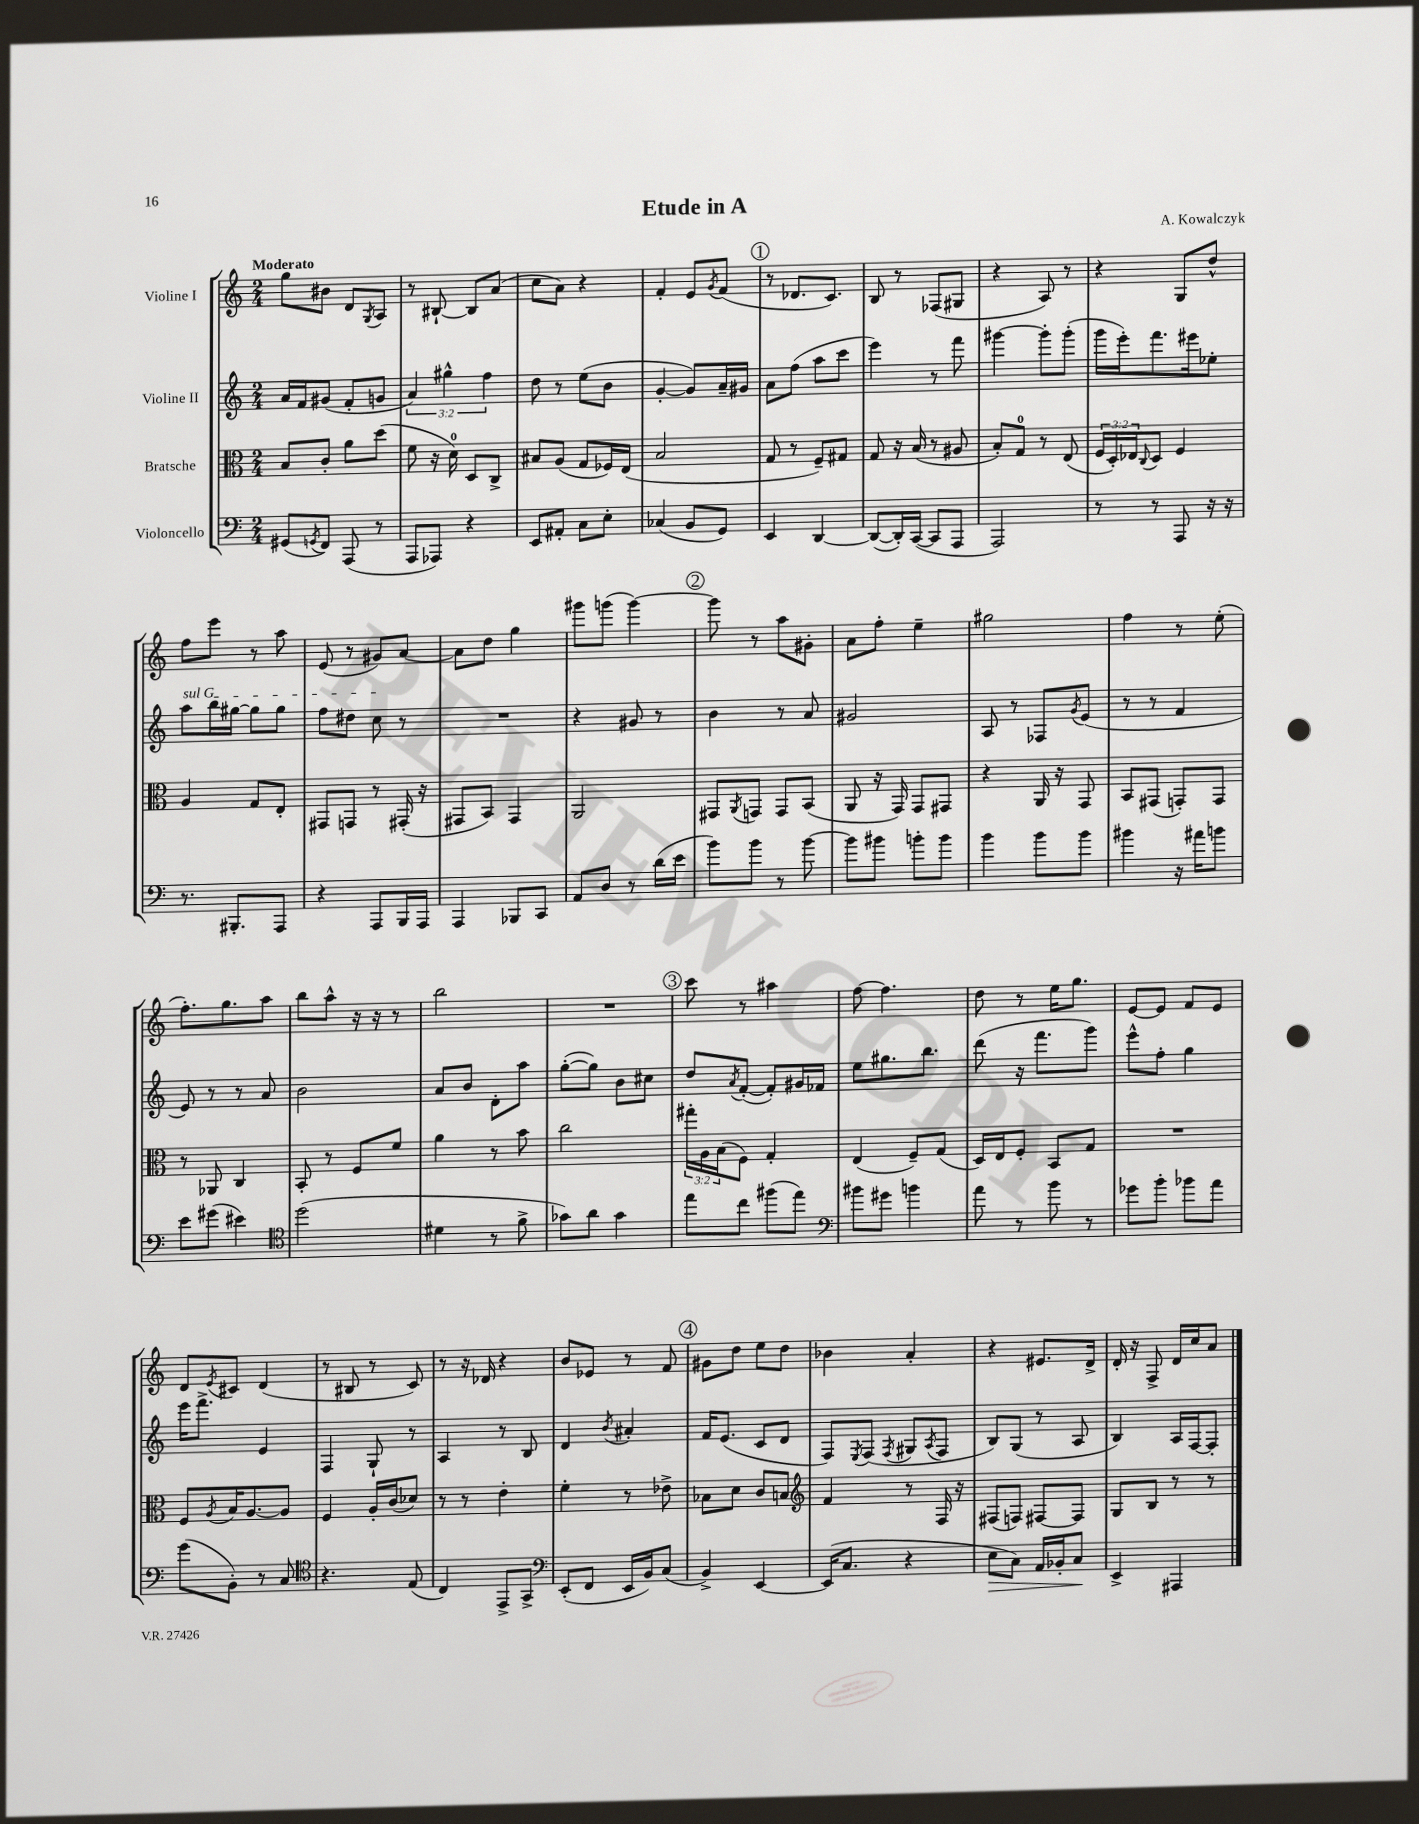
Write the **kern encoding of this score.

**kern	**dynam	**kern	**kern	**kern
*part4	*part4	*part3	*part2	*part1
*staff4	*staff4	*staff3	*staff2	*staff1
*I"Violoncello	*	*I"Bratsche	*I"Violine II	*I"Violine I
*clefF4	*	*clefC3	*clefG2	*clefG2
*k[]	*	*k[]	*k[]	*k[]
*M2/4	*	*M2/4	*M2/4	*M2/4
=1	=1	=1	=1	=1
!	!	!	!	!LO:TX:a:B:t=Moderato
(8GG#X/L	.	8B/L	16a/LL	8gg\L
.	.	.	16f/J	.
8qGGn/	.	.	.	.
8FF/J)	.	8c'/J	(8g#X/J	8b#X\J
(8AAA/	.	8a\L	8f'/L	8d/L
.	.	.	.	8qG/
8r	.	(8dd\J	8gn/J	8A/J
=2	=2	=2	=2	=2
8AAA/L	.	8f\	6a/)	8r
8AAA-X/J)	.	16r	.	[8B#X`/
.	.	.	6gg#X^^\	.
.	.	16d\)	.	.
4r	.	8D/L	.	8B#/L]
.	.	.	6ff\	.
.	.	8C^/J	.	(8a/J
=3	=3	=3	=3	=3
8EE/L	.	8B#X/L	8dd\	8cc\L
8AA#X'/J	.	(8A/J	8r	8a\J)
8C\L	.	8G/L	(8ee\L	4r
8E'\J	.	16F-X/L)	8b\J	.
.	.	(16E/JJ	.	.
=4	=4	=4	=4	=4
(4C-X/	.	2B/	[4g'/	4f'/
8BB/L	.	.	8g/L])	8e/L
.	.	.	.	8qg/
8GG/J)	.	.	16a~/L	(8f/J
.	.	.	16g#X/JJ	.
!!LO:REH:place=s1:t=1
=5	=5	=5	=5	=5
4EE/	.	8G/	8a\L	8r
.	.	8r	(8ff\J	8.d-X/L
[4DD/	.	8F~/L)	8aa\L	.
.	.	.	.	8.c/J)
.	.	8G#X/J	8ccc\J	.
=6	=6	=6	=6	=6
(8DD/L_	.	8G/	4eee\)	8B/
16DD'/L])	.	16r	.	8r
([16CC/JJ	.	(16B/	.	.
8CC/L]	.	8r	8r	(8F-X/L
8AAA/J	.	8A#X/	8fff\	8G#X/J
=7	=7	=7	=7	=7
2AAA/)	.	8B'/L)	[4ggg#X\	4r
.	.	8G/J	.	.
.	.	8r	8ggg#'\L]	8A/)
.	.	(8E/	(8ggg#'\J	8r
=8	=8	=8	=8	=8
8r	.	24F/LL	16ggg\LL	4r
.	.	24D'/)	.	.
.	.	.	16eee'\J)	.
.	.	24E-X/J	.	.
.	.	8qqC/	.	.
8r	.	8D/J	8.fff\	.
8AAA/	.	4F/	.	8G/L
.	.	.	16eee#X\k	.
16r	.	.	8ee-X'\J	8dd^^/J
16r	.	.	.	.
!!LO:LB:g=z
=9	=9	=9	=9	=9
!	!	!	!LO:TX:a:i:t=sul G	!
8.r	.	4A/	8aa\L	8ff\L
.	.	.	16bb\L	8eee\J
8.BBB#X'/L	.	.	[16gg#X\JJ	.
.	.	8G/L	8gg#\L]	8r
8AAA/J	.	8E'/J	8gg#\J	8aa\
=10	=10	=10	=10	=10
4r	.	8GG#X/L	8ff\L	(8e/
.	.	8GGn/J	8dd#X\J	8r
8AAA/L	.	8r	8cc\	8g#X/L)
16BBB/L	.	(16GG#X'/	8r	[8a/J
16AAA/JJ	.	16r	.	.
=11	=11	=11	=11	=11
4AAA/	.	8GG#X/L	2r	8a\L]
.	.	8BB/J)	.	8dd\J
8BBB-X/L	.	4GG#/	.	4gg\
8CC/J	.	.	.	.
=12	=12	=12	=12	=12
8AA/L	.	2AA/	4r	8ggg#X\L
8D/J	.	.	.	(8gggn\J
8r	.	.	8g#X/	[4ggg\)
(16d\LL	.	.	8r	.
16e\JJ	.	.	.	.
!!LO:REH:place=s1:t=2
=13	=13	=13	=13	=13
8b\L)	.	8GG#X/L	4b\	8ggg\]
.	.	8qAA/	.	.
8b\J	.	8GGn/J	.	8r
8r	.	8GG/L	8r	8aa\L
[8b\	.	(8BB/J	8a/	8g#X'\J
=14	=14	=14	=14	=14
8b\L]	.	8AA/	2g#X/	8a\L
8b#X\J	.	16r	.	8ff'\J
.	.	16GG/)	.	.
8bn'\L	.	8GG/L	.	4ee~\
8b\J	.	8GG#X/J	.	.
=15	=15	=15	=15	=15
4b\	.	4r	8A/	2gg#X\
.	.	.	8r	.
8b\L	.	16AA/	8F-X/L	.
.	.	16r	.	.
.	.	.	8qg/	.
8b\J	.	8GG/	(8e/J	.
=16	=16	=16	=16	=16
4b#X\	.	8BB/L	8r	4ff\
.	.	(8GG#X/J	8r	.
16r	.	8GGn'/L)	4f/	8r
16a#X\KL	.	.	.	.
8bn\J	.	8GG/J	.	(8ee'\
!!LO:LB:g=z
=17	=17	=17	=17	=17
8e\L	.	8r	8e/)	8.ff'\L)
(8g#X\J	.	8AA-X/	8r	.
.	.	.	.	8.gg\
4e#X\)	.	4C/	8r	.
.	.	.	8a/	8aa\J
=18	=18	=18	=18	=18
*clefC4	*	*	*	*
(2dd\	.	8BB'/	2b\	8bb\L
.	.	8r	.	8aa^^\J
.	.	8F/L	.	16r
.	.	.	.	16r
.	.	8f/J	.	8r
=19	=19	=19	=19	=19
4d#X\	.	4a\	8a/L	2bb\
.	.	.	8b/J	.
8r	.	8r	8d'\L	.
8f^\	.	8b\	8aa\J	.
=20	=20	=20	=20	=20
8g-X\L)	.	2cc\	([8gg'\L	2r
8a\J	.	.	8gg\J])	.
4g-\	.	.	8b\L	.
.	.	.	8cc#X\J	.
!!LO:REH:place=s1:t=3
=21	=21	=21	=21	=21
8ee\L	.	24gg#X'\LL	8dd/L	8ccc\
.	.	24A\	.	.
.	.	(24B\J	.	.
.	.	.	8qa/	.
8cc\J	.	8F\J)	([8f'/J	8r
(8ff#X\L	.	4G'/	8f'/L])	4aa#X\
8ee\J)	.	.	16g#X/L	.
.	.	.	16f-X/JJ	.
=22	=22	=22	=22	=22
*clefF4	*	*	*	*
8b#X\L	.	(4E/	8ee\L	[8ff\
8g#X\J	.	.	8.gg#X\	4.ff\]
4bn\	.	8F~/L)	.	.
.	.	.	8.bb\J	.
.	.	(8G/J	.	.
=23	=23	=23	=23	=23
8a\	.	16D/LL)	(8ddd\	8dd\
.	.	16E/J	.	.
8r	.	8F'/J	16r	8r
.	.	.	8.fff\L	.
8b\	.	8BB/L	.	16ee\KL
.	.	.	.	8.gg\J
8r	.	8G/J	8ggg\J)	.
=24	=24	=24	=24	=24
8g-X\L	.	2r	8eee^^\L	[8e/L
8b'\J	.	.	8ff'\J	8e/J]
8b-X\L	.	.	4gg\	8f/L
8a\J	.	.	.	8e/J
!!LO:LB:g=z
=25	=25	=25	=25	=25
(8g\L	.	8F/L	16eee\KL	8d/L
.	.	.	8.fff^\J	.
.	.	8qA/	.	8qe/
8BB'\J)	.	16B/K	.	8c#X/J
.	.	[8.A/	.	.
8r	.	.	4e/	(4d/
8C/	.	8A/J]	.	.
=26	=26	=26	=26	=26
*clefC4	*	*	*	*
4.r	.	4F/	4F/	8r
.	.	.	.	8B#X/
.	.	16A'/LL	8G`/	8r
.	.	(16c/J	.	.
(8E/	.	8d-X/J)	8r	8c/)
=27	=27	=27	=27	=27
4C/)	.	8r	4A/	8r
.	.	8r	.	16r
.	.	.	.	16d-X/
8EE^/L	.	4e'\	8r	4r
8GG^/J	.	.	8B/	.
=28	=28	=28	=28	=28
*clefF4	*	*	*	*
(8EE'/L	.	4f'\	4d/	8b/L
8FF/J	.	.	.	8e-X/J
.	.	.	8qb/	.
16EE/LL	.	8r	4a#X'/	8r
16BB/J)	.	.	.	.
(8C/J	.	8e-X^\	.	8f/
!!LO:REH:place=s1:t=4
=29	=29	=29	=29	=29
4BB^/)	.	8B-X\L	16f/KL	8g#X\L
.	.	.	(8.e/J	.
.	.	8d\J	.	8dd\J
[4EE/	.	8c/L	8c/L	8ee\L
.	.	8Bn/J	8d/J	8dd\J
=30	=30	=30	=30	=30
*	*	*clefG2	*	*
(16EE/KL]	.	4f/	8F/L)	4b-X\
8.C/J	.	.	.	.
.	.	.	8qE/	.
.	.	.	(8F/J	.
.	.	.	8qF/	.
4r	.	8r	8G#X/L	4a'/
.	.	.	8qA/	.
.	.	16F/	8F/J	.
.	.	16r	.	.
=31	=31	=31	=31	=31
!	!LO:HP:b	!	!	!
8E\L	>	(8F#X/L	8B/L)	4r
8C\J)	.	8Fn/J)	(8G/J	.
16AA/LL	.	[8F#X/L	8r	8.e#X/L
16BB-X'/J	.	.	.	.
8C/J	.	8F#/J]	8A/	.
.	.	.	.	16d^/Jk
.	]	.	.	.
=32	=32	=32	=32	=32
4EE^/	.	8G/L	4B/)	16d'/
.	.	.	.	16r
.	.	8B/J	.	8F^/
4AAA#X/	.	8r	16A/LL	16d/LL
.	.	.	[16F/J	16cc/J
.	.	8r	8F'/J]	8a/J
==	==	==	==	==
*-	*-	*-	*-	*-
